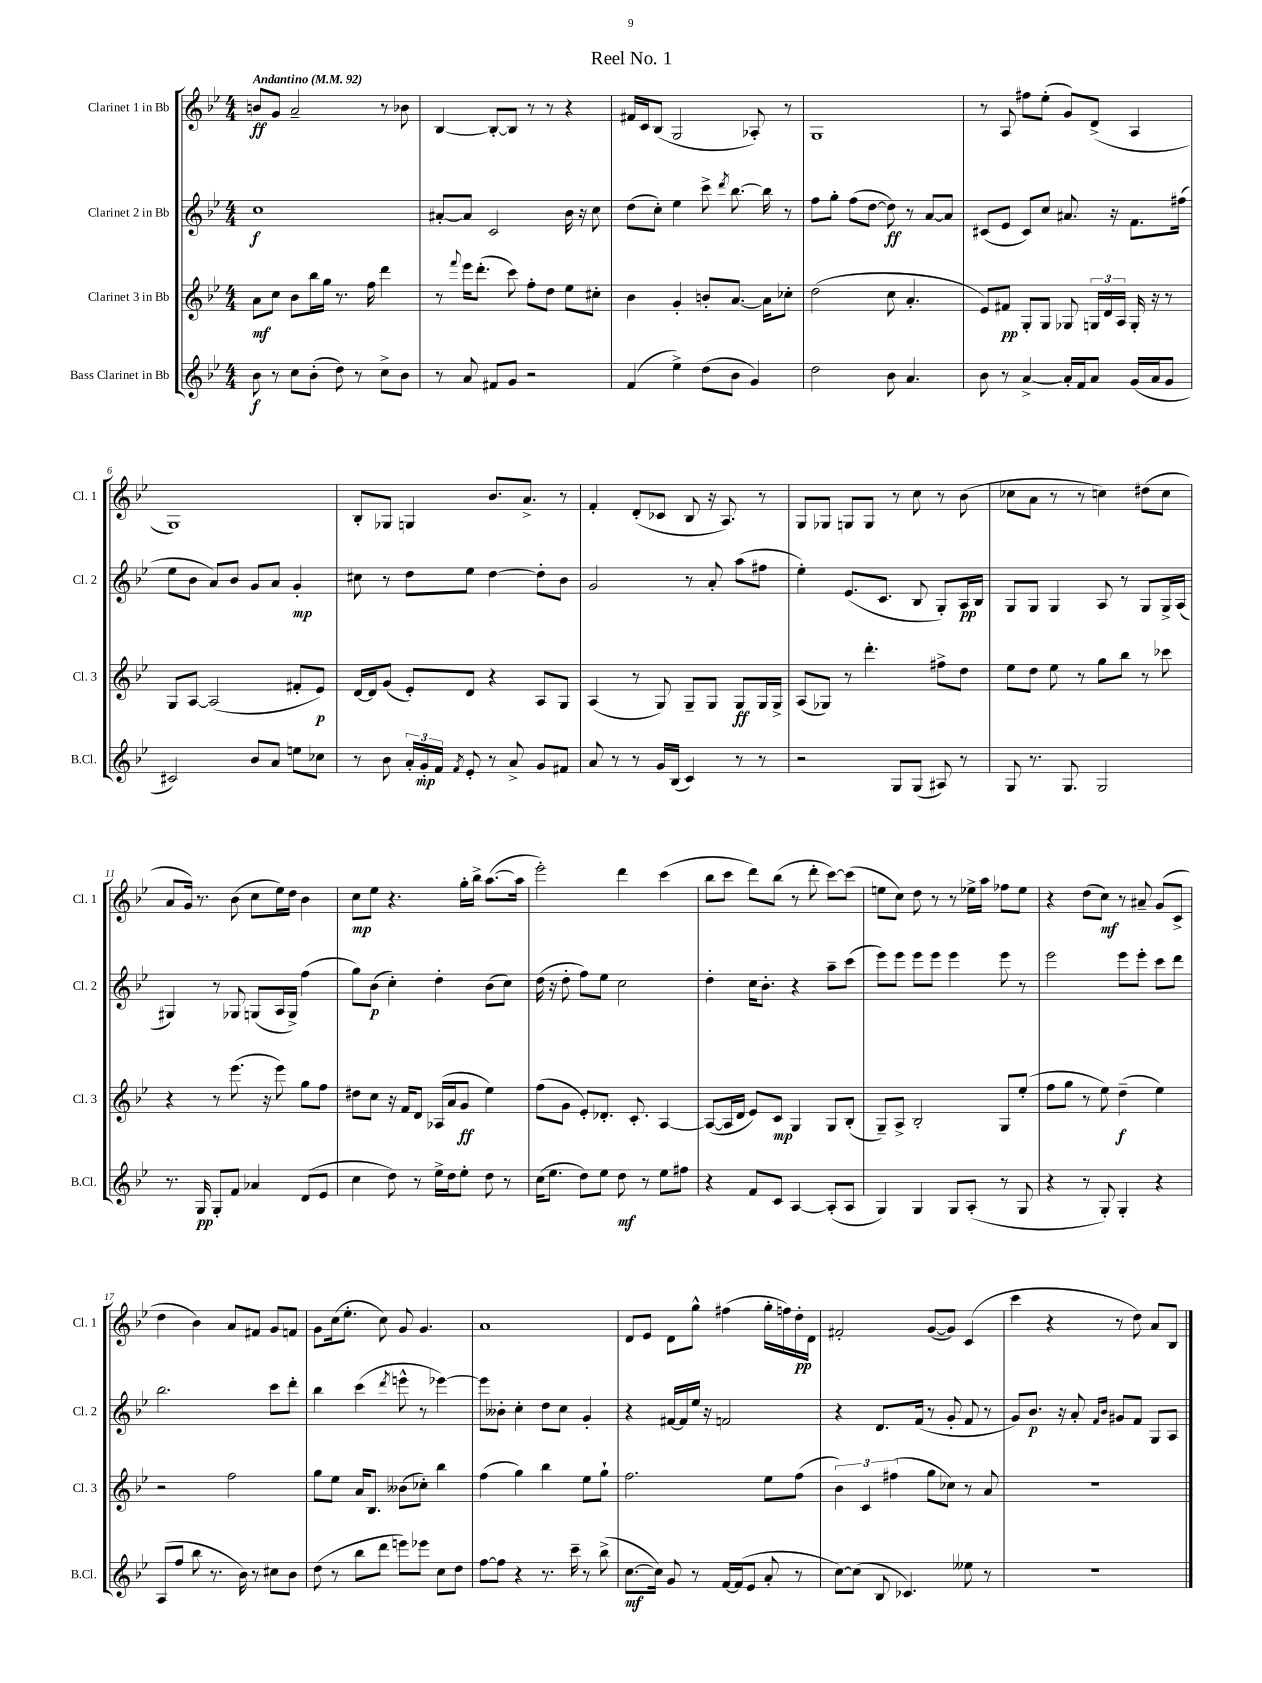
\header { title = "Reel No. 1" }
<<
\new StaffGroup <<
\new Staff = "s0" \with { instrumentName = "Clarinet 1 in Bb" shortInstrumentName = "Cl. 1" } {
    \clef treble \key bes \major \numericTimeSignature \time 4/4 \tempo "Andantino" 4 = 92
    \autoBeamOff b'8[\ff g'8] a'2-- r8 bes'8 |
    bes4~ bes8[~-. bes8] r8 r8 r4 |
    fis'16[ c'16 bes8]( g2 aes8-.) r8 |
    g1 |
    r8 a8 fis''8[ ees''8]-.( g'8[) d'8]->( a4 |
    g1) |
    bes8[-. ges8] g4 bes'8.[ a'8.]-> r8 |
    f'4-. d'8[-.( ces'8] bes8 r16 a8.) r8 |
    g8[ ges8] g8[ g8] r8 c''8 r8 bes'8( |
    ces''8[ a'8] r8 r8 c''4) dis''8[( c''8] |
    a'8[ g'16]) r8. bes'8( c''8[ ees''16) d''16] bes'4 |
    c''8[\mp ees''8] r4. g''16[-. bes''16]-> a''8.[~( a''16] |
    ees'''2-.) d'''4 c'''4( |
    bes''8[ c'''8] d'''8[) bes''8]( r8 d'''8-. c'''8[~) c'''8]( |
    e''8[ c''8]) d''8 r8 r8 ees''16[-> a''16] fes''8[ ees''8] |
    r4 d''8[( c''8]\mf) r8 ais'8-- g'8[( c'8]-> |
    d''4 bes'4) a'8[ fis'8] g'8[ f'8] |
    g'8[ c''16( ees''8.]-. c''8) g'8 g'4. |
    a'1 |
    d'8[ ees'8] d'8[ g''8]-^ fis''4( g''16[-. f''16) d''16-.\pp d'16] |
    fis'2-. g'8[~( g'8]) c'4( |
    c'''4 r4 r8 d''8) a'8[ bes8] \bar "|." |
}
\new Staff = "s1" \with { instrumentName = "Clarinet 2 in Bb" shortInstrumentName = "Cl. 2" } {
    \clef treble \key bes \major \numericTimeSignature \time 4/4
    \autoBeamOff c''1\f |
    ais'8[~-. ais'8] c'2 bes'16 r16 c''8 |
    d''8[( c''8]-.) ees''4 c'''8-> \acciaccatura { d'''8 } bes''8.~ bes''16 r8 |
    f''8[ g''8]-. f''8[( d''8]~ d''8\ff) r8 a'8[~ a'8] |
    cis'8[( ees'8] cis'8[) c''8] ais'8. r16 f'8.[ fis''16]( |
    ees''8[ bes'8] a'8[) bes'8] g'8[ a'8] g'4-.\mp |
    cis''8 r8 d''8[ ees''8] d''4~ d''8[-. bes'8] |
    g'2 r8 a'8-. a''8[( fis''8] |
    ees''4-.) ees'8.[( c'8.] bes8 g8[-.) a16\pp bes16] |
    g8[ g8] g4 a8 r8 g8[ g16-> a16]( |
    gis4) r8 ges8 g8[( a16 g16]->) f''4( |
    g''8[) bes'8]\p( c''4-.) d''4-. bes'8[( c''8]) |
    d''16( r16 d''8-. f''8[) ees''8] c''2 |
    d''4-. c''16[ bes'8.]-. r4 a''8[-- c'''8]( |
    ees'''8[) ees'''8] ees'''8[ ees'''8] ees'''4 ees'''8 r8 |
    ees'''2 ees'''8[ ees'''8]-. c'''8[ d'''8] |
    bes''2. c'''8[ d'''8]-. |
    bes''4 c'''4( \acciaccatura { d'''8 } e'''8-^ r8 ees'''4~) |
    ees'''8[ beses'8]-. c''4-. d''8[ c''8] g'4-. |
    r4 fis'16[~ fis'16 ees''16] r16 f'2 |
    r4 d'8.[ f'16]( r8 g'8-. f'8 r8 |
    g'8[) bes'8.]\p r16 a'8-. \grace { f'16[ bes'16] } gis'8[ f'8] g8[ a8] \bar "|." |
}
\new Staff = "s2" \with { instrumentName = "Clarinet 3 in Bb" shortInstrumentName = "Cl. 3" } {
    \clef treble \key bes \major \numericTimeSignature \time 4/4
    \autoBeamOff a'8[\mf c''8] bes'8[ bes''16 g''16] r8. f''16 d'''4 |
    r8 \appoggiatura { f'''8 } ees'''16[ d'''8.]-.( c'''8) f''8[-. d''8] ees''8[ cis''8]-. |
    bes'4 g'4-. b'8[-. a'8.]~ a'16[ ces''8]-. |
    d''2( c''8 a'4.-. |
    ees'8[) fis'8]\pp g8[-. g8] ges8 \tuplet 3/2 { g16[ d'16 a16] } g16-. r16 r8 |
    g8[ a8]~ a2( fis'8[-. ees'8]\p) |
    d'16[~ d'16 g'8]( ees'8[-.) d'8] r4 a8[ g8] |
    a4( r8 g8) g8[-- g8] g8[\ff g16 g16]-> |
    a8[( ges8]) r8 d'''4.-. fis''8[-> d''8] |
    ees''8[ d''8] ees''8 r8 g''8[ bes''8] r8 ces'''8 |
    r4 r8 ees'''8.( r16 ees'''8) g''8[ f''8] |
    dis''8[ c''8] r16 f'16[ d'8] aes16[( a'16 g'8]\ff ees''4) |
    f''8[( g'8] ees'8[-.) des'8.]-. c'8.-. a4~ |
    a8[~( a16 d'16] ees'8[) c'8]\mp g4 g8[ bes8]-.( |
    g8[--) a8]-> bes2-. g8[ ees''8]-.( |
    f''8[ g''8] r8 ees''8) d''4--\f( ees''4) |
    r2 f''2 |
    g''8[ ees''8] a'16[ bes8.] beses'8[( ces''8]-.) bes''4 |
    f''4( g''4) bes''4 ees''8[ g''8]-! |
    f''2. ees''8[ f''8]( |
    \tuplet 3/2 { bes'4) c'4 fis''4( } g''8[ ces''8]) r8 a'8 |
    R1 \bar "|." |
}
\new Staff = "s3" \with { instrumentName = "Bass Clarinet in Bb" shortInstrumentName = "B.Cl." } {
    \clef treble \key bes \major \numericTimeSignature \time 4/4
    \autoBeamOff bes'8\f r8 c''8[ bes'8]-.( d''8) r8 c''8[-> bes'8] |
    r8 a'8 fis'8[ g'8] r2 |
    f'4( ees''4->) d''8[( bes'8] g'4) |
    d''2 bes'8 a'4. |
    bes'8 r8 a'4~-> a'16[-. f'16 a'8] g'16[( a'16 g'8] |
    cis'2) bes'8[ a'8] e''8[ ces''8] |
    r8 bes'8 \tuplet 3/2 { a'16[-. g'16-.\mp f'16] } \acciaccatura { f'8 } ees'8-. r8 a'8-> g'8[ fis'8] |
    a'8 r8 r8 g'16[ bes16]( c'4) r8 r8 |
    r2 g8[ g8]( ais8) r8 |
    g8 r8. g8. g2 |
    r8. g16\pp g8[-. f'8] aes'4 d'8[( ees'8] |
    c''4 d''8) r8 ees''16[-> d''16 ees''8]-. d''8 r8 |
    c''16[( ees''8.] d''8[) ees''8] d''8\mf r8 ees''8[ fis''8] |
    r4 f'8[ c'8] a4~ a8[-.( a8] |
    g4) g4 g8[ a8]-.( r8 g8 |
    r4 r8 g8-.) g4-. r4 |
    a8[( f''8] bes''8 r8. bes'16) r8 cis''8[ bes'8] |
    d''8( r8 bes''8[ d'''8] e'''8[) ees'''8] c''8[ d''8] |
    f''8[~ f''8] r4 r8. c'''16-- r8 bes''8->( |
    c''8.[~\mf c''16]) g'8 r8 f'16[~ f'16( ees'8] a'8-. r8 |
    c''8[~) c''8]( bes8 ces'4.) eeses''8 r8 |
    r1 \bar "|." |
}
>>
>>
